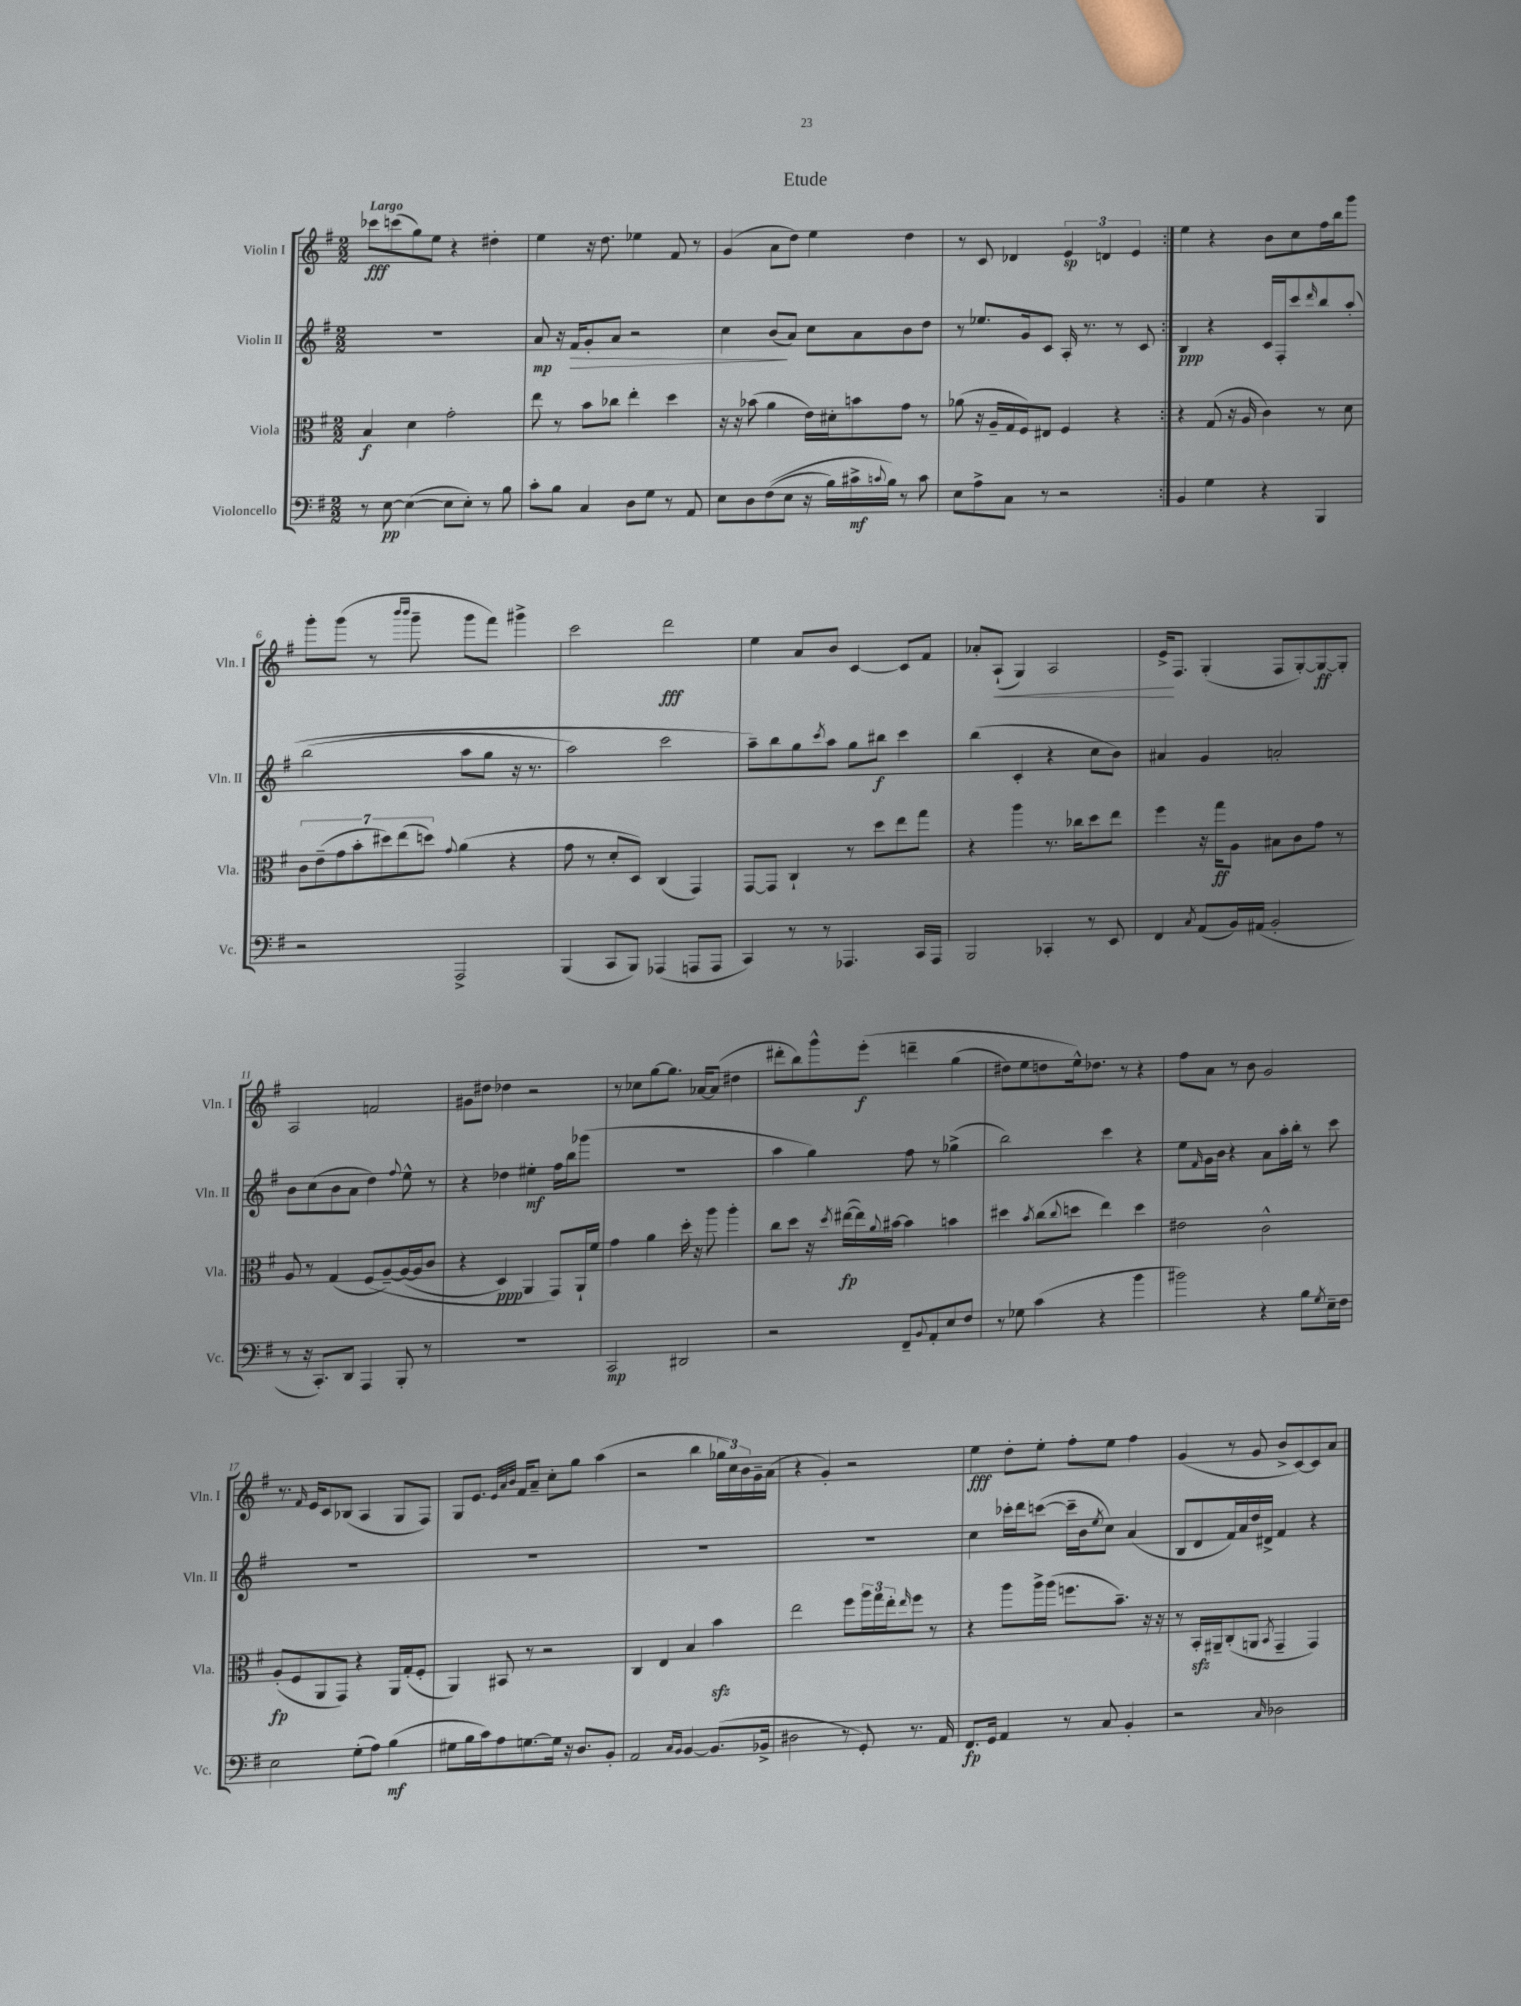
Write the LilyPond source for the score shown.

\header { title = "Etude" }
<<
\new StaffGroup <<
\new Staff = "s0" \with { instrumentName = "Violin I" shortInstrumentName = "Vln. I" } {
    \clef treble \key g \major \numericTimeSignature \time 2/2 \tempo "Largo"
    \repeat volta 2 { ces'''8\fff c'''8( g''8) e''8 r4 dis''4-. |
    e''4 r16 d''8. ees''4 fis'8 r8 |
    g'4( a'8 d''8) e''4 d''4 |
    r8 c'8 des'4 \tuplet 3/2 { e'4\sp d'4 e'4 } | }
    e''4 r4 b'8 c''8 fis''16 b''16 g'''8 |
    g'''8-. g'''8( r8 \grace { b'''16 b'''16 } g'''8-- g'''8 fis'''8) gis'''4-> |
    c'''2 d'''2\fff |
    e''4 a'8 b'8 c'4~ c'8 fis'8 |
    aes'8-. a8-!\<( g4) a2 |
    e'16->\! fis8. g4-.( fis8 g8~-.) g8~\ff g8-. |
    a2 f'2 |
    gis'8 dis''8 des''4 r2 |
    r8 ces''8 g''8~ g''8. aes'16~ aes'8( dis''4 |
    dis'''8-. b''8) g'''8-^ e'''8-.\f\( d'''4-- g''4( |
    dis''8) e''8 d''8 e''16-^\) des''8. r8 r4 |
    fis''8 a'8 r8 b'8 g'2 |
    r8. \grace { fis'16 } e'16 c'8 bes8( a4 g8 fis8) |
    g8 e'8. \grace { e'32 a'32 b'32 } fis'16 a'8-- c''8-. g''8 a''4( |
    r2 b''4 \tuplet 3/2 { ges''16 c''16) b'16 } g'16-- a'16( |
    r4 g'4-.) r2 |
    e''4\fff d''8-. e''8-. fis''8-. e''8 fis''4 |
    g'4( r8 g'8 b'8-> c'8~) c'8 a'8 \bar "|." |
}
\new Staff = "s1" \with { instrumentName = "Violin II" shortInstrumentName = "Vln. II" } {
    \clef treble \key g \major \numericTimeSignature \time 2/2
    \repeat volta 2 { R1 |
    a'8\mp r16 fis'16\> g'8-. a'8 r2 |
    c''4 b'8\!( a'8) c''8 a'8 b'8 d''8 |
    r8 ees''8. g'16 c'8 a16-. r8. r8 c'8 | }
    b4\ppp r4 c'16 fis16-. c'''8 \grace { d'''16 } b''8 a''8-.\( |
    b''2( a''8 g''8 r16 r8. |
    a''2) c'''2 |
    a''8--\) b''8 g''8 \acciaccatura { c'''8 } a''8 g''8 bis''8\f c'''4 |
    b''4( c'4-. r4 c''8 b'8) |
    ais'4 g'4 a'2-. |
    b'8 c''8( b'8 a'8 d''4) \appoggiatura { fis''8 } e''8-^ r8 |
    r4 des''4 eis''4-.\mf fis''16 b''16 ges'''8( |
    R1 |
    a''4 g''4) fis''8 r8 ges''4->( |
    b''2) c'''4 r4 |
    e''8 \grace { fis'16 } g'16 b'16 r4 a'8 a''16-. b''16-. r8 c'''8 |
    R1 |
    R1 |
    R1 |
    R1 |
    c''4 ces'''16-. d'''16 c'''8~( c'''16-- b'16 \acciaccatura { e''8 } c''8) a'4( |
    b8 d'8 fis'16) a'16 d''16 dis'16-> fis'4 r4 \bar "|." |
}
\new Staff = "s2" \with { instrumentName = "Viola" shortInstrumentName = "Vla." } {
    \clef alto \key g \major \numericTimeSignature \time 2/2
    \repeat volta 2 { b4\f d'4 g'2-. |
    e''8 r8 b'8 ces''8 e''4-. d''4 |
    r16 r16 bes'8( a'4 e'16) dis'16-. b'8 g'8 r8 |
    aes'8( r16 a16-- g16 fis16) eis8 fis4 r4 | }
    r4 g8( r16 a16 c'4) r8 d'8 |
    \tuplet 7/4 { c'8 e'8--( g'8 b'8-. dis''8) e''8( d''8) } \appoggiatura { g'8 } a'4( r4 |
    g'8 r8 d'8-. d8) c4( g,4) |
    g,8~ g,8 c4-! r8 d''8 e''8 g''8 |
    r4 a''4 r8. ces''16 d''8 e''8 |
    fis''4 r16 g''16\ff a8 bis8 c'8 g'8 r8 |
    a8 r8 g4( fis8\( a8~--) a16~( a16 c'8 |
    r4 d4\ppp) a,4 g,8\) a,16-! fis'16 |
    g'4 a'4 d''16-. r16 a''8 a''4-. |
    c''8 d''8 r16 \acciaccatura { d''8 } eis''16~\fp( eis''16) \appoggiatura { a'8 } bis'16~ bis'4 b'4 |
    dis''4 \acciaccatura { b'8 } c''8( \appoggiatura { c''8 } d''8 e''4) d''4 |
    eis'2 c'2-^ |
    a8-.\fp( fis8 a,8 g,8) r4 a,16 g16-.( fis8-. |
    a,4) bis,8 r8 r2 |
    c4 e4 b4 b'4\sfz |
    e''2 fis''8 \tuplet 3/2 { a''16 g''16 e''16-. } \grace { e''16 } fis''8 r8 |
    r4 a''8 a''16-> a''16( f''8. b'8.--) r16 r16 |
    r8 b,16-.\sfz ais,16-- c8-.( a,8 \acciaccatura { b,8 } g,4-- g,4) \bar "|." |
}
\new Staff = "s3" \with { instrumentName = "Violoncello" shortInstrumentName = "Vc." } {
    \clef bass \key g \major \numericTimeSignature \time 2/2
    \repeat volta 2 { r8 e8~\pp e4~( e8 e8-.) r8 b8 |
    c'8-. b8 c4 d8 g8 r8 a,8 |
    e8 d8 fis8(\( e8 r16 b16) cis'16->\mf \appoggiatura { c'8 } b16\) r8 c'8 |
    e8 a8-> c8 r8 r2 | }
    b,4 g4 r4 b,,4 |
    r2 a,,2-> |
    b,,4( c,8 b,,8) aes,,4( a,,8 a,,8 |
    c,4) r8 r8 aes,,4. c,16 aes,,16 |
    b,,2 ces,4-. r8 e,8 |
    fis,4 \acciaccatura { c8 } a,8( b,16) ais,16( b,2-. |
    r8 r16 c,8.-.) d,8 a,,4 b,,8-. r8 |
    R1 |
    c,2\mp dis,2 |
    r2 fis,8-- \appoggiatura { b,8 } a,8-. e8 fis8 |
    r8 ges8 c'4( r4 b'4 |
    bis'2) r4 b8 \acciaccatura { g8 } e16-- fis16 |
    e2 g8-.( a8) b4\mf( |
    gis8 b16 c'16) a8 g8.~ g16 r16 d8. b,8-. |
    a,2 \grace { c16 b,16 } b,4~ b,8.( bes,16-> |
    dis2 r8 g,8-.) r8. a,16 |
    fis,8.\fp g,16 a,4 r8 c8 b,4-. |
    r2 \grace { c16 } des2 \bar "|." |
}
>>
>>
